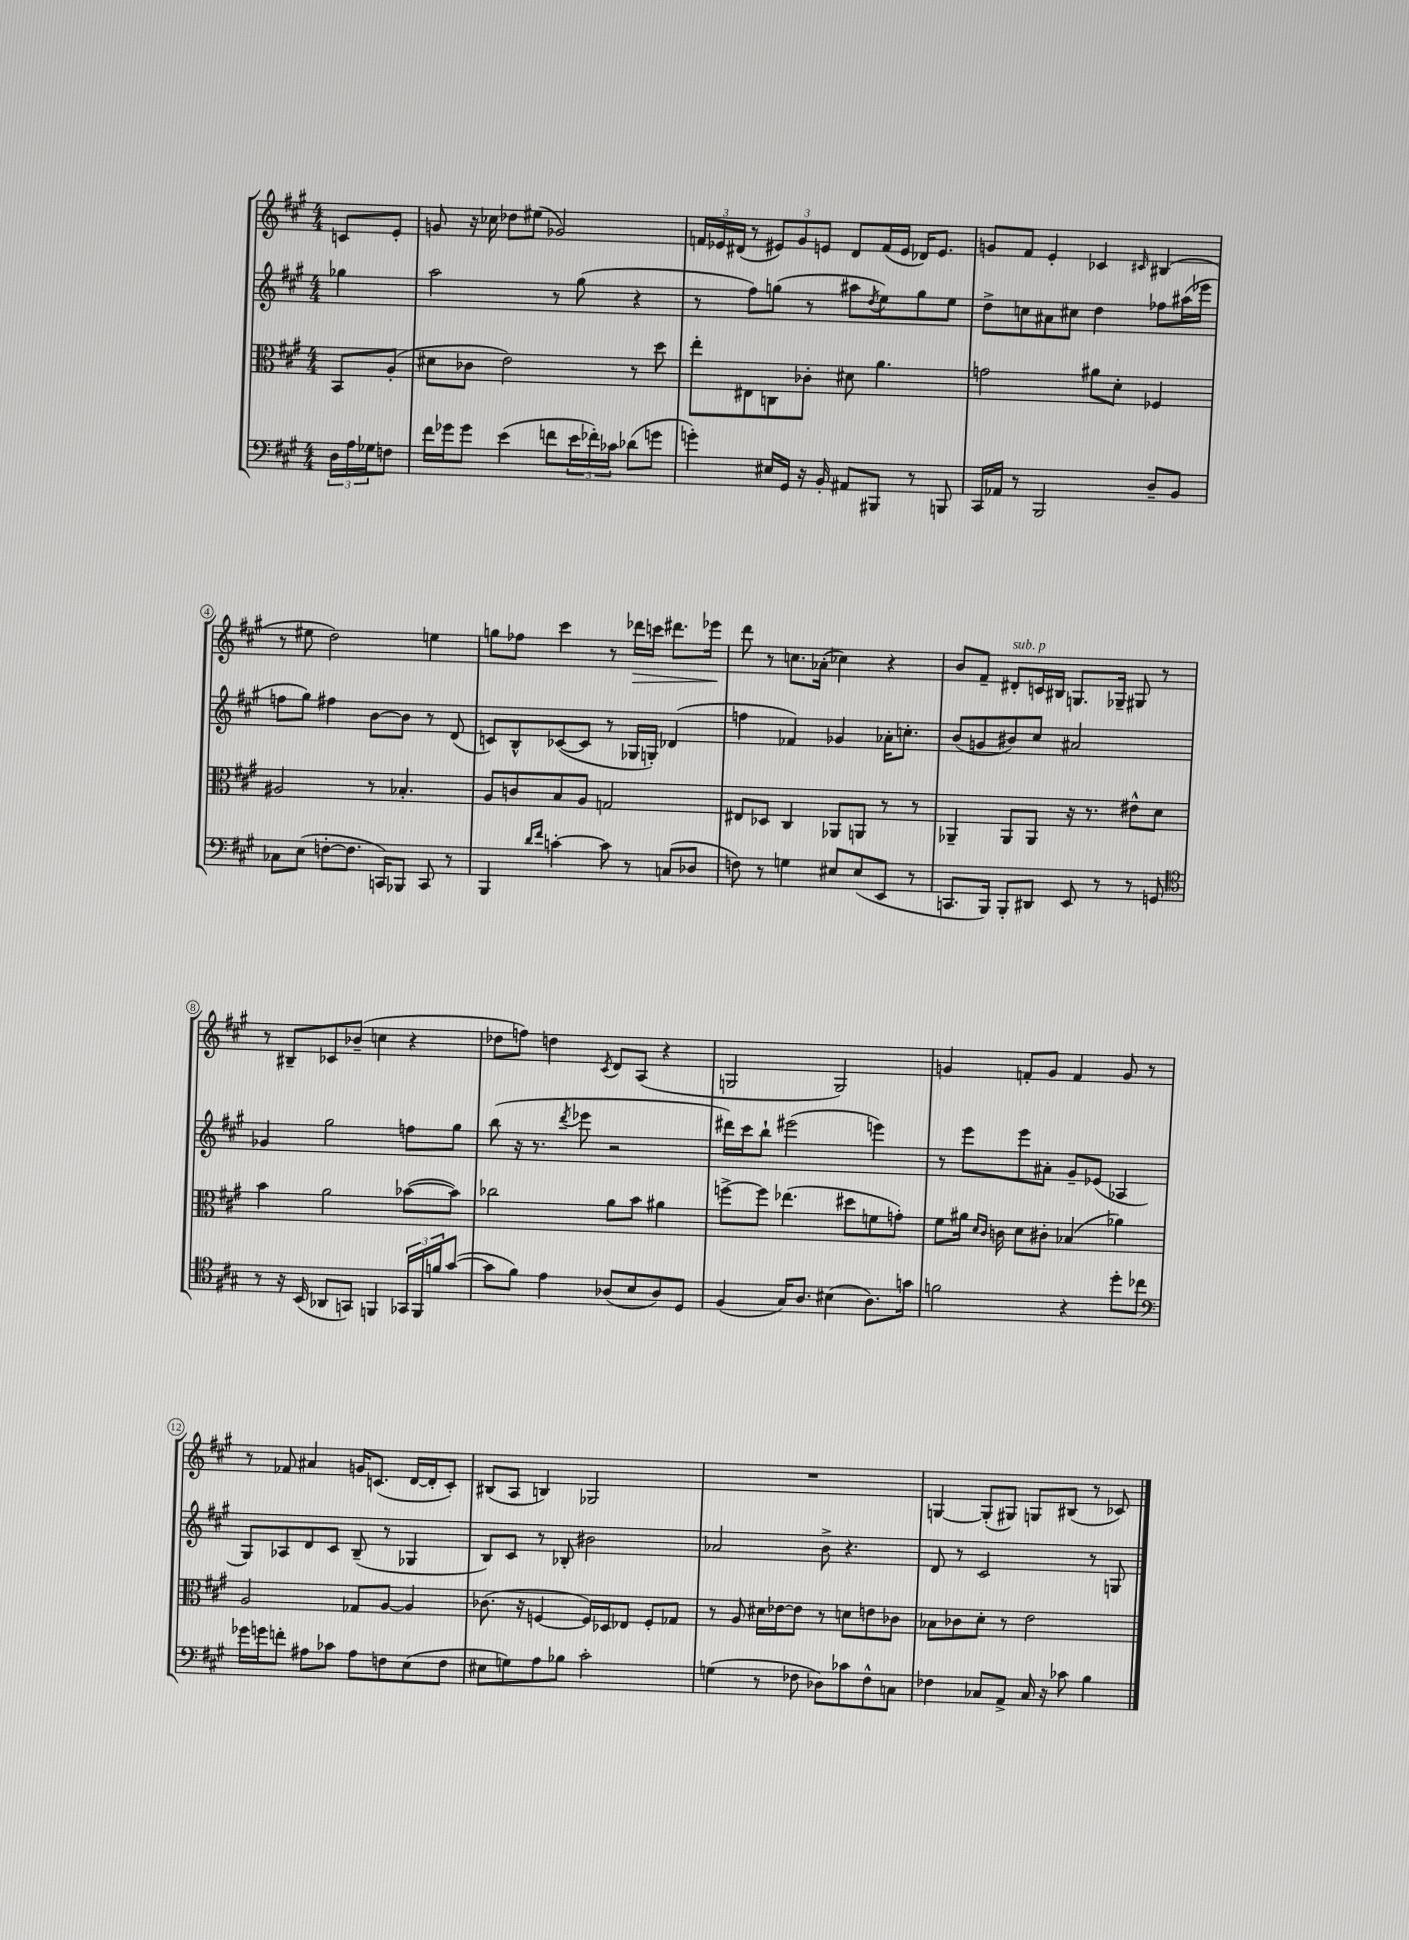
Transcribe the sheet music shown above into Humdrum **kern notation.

**kern	**kern	**kern	**kern	**dynam
*part4	*part3	*part2	*part1	*part1
*staff4	*staff3	*staff2	*staff1	*staff1
*clefF4	*clefC3	*clefG2	*clefG2	*
*k[f#c#g#]	*k[f#c#g#]	*k[f#c#g#]	*k[f#c#g#]	*
*M4/4	*M4/4	*M4/4	*M4/4	*
=	=	=	=	=
24D\LL	8BB/L	4gg-X\	8cn/L	.
24A\	.	.	.	.
24G-X\J	.	.	.	.
8Fn\J	(8A'/J	.	8e'/J	.
=1	=1	=1	=1	=1
16f#\LL	8d#X\L	2aa\	8gn/	.
16g-X\J	.	.	.	.
8g-\J	8c-X\J	.	16r	.
.	.	.	16cc-X\	.
(4e\	2e\)	.	8dd-X\L	.
.	.	.	(8ee#X\J	.
8fn\L	.	8r	2g-X/)	.
24e\L	.	(8gg#\	.	.
24f-X'\)	.	.	.	.
24c-X\JJ	.	.	.	.
(8d-X\L	8r	4r	.	.
8gn\J	8dd\	.	.	.
=2	=2	=2	=2	=2
4gn'\)	8ee'\L	8r	24fn/LL	.
.	.	.	24e-X/	.
.	.	.	(24d#X/JJ	.
.	8E#X\	8ff#\L)	8r	.
16E#X/LL	8Cn\	(8ggn\J	12e#X/L)	.
16GG#/JJ	.	.	.	.
.	.	.	12g#/	.
16r	8c-X'\J	8r	.	.
.	.	.	12en/J	.
16BB'/	.	.	.	.
8AA#X/L	8d#X\	8aa#X\L	8d#/L	.
.	.	8qdd/	.	.
8BBB#X/J	4.a\	8ee\)	(16f/L	.
.	.	.	16e/JJ	.
8r	.	8gg\	16d-X/KL)	.
.	.	.	8.e/J	.
8BBBn/	.	8ee\J	.	.
=3	=3	=3	=3	=3
16CC#/LL	2gn\	8dd^\L	8gn/L	.
16AA-X/JJ	.	.	.	.
8r	.	8ccn\	8f#/J	.
2BBB/	.	8a#X\	4e'/	.
.	.	8cc#X\J	.	.
.	8a#X\L	4dd\	4c-X/	.
.	8d'\J	.	.	.
.	.	.	16qqc#X/	.
8D~/L	4F-X/	8ff-X\L	(4B#X/	.
8BB/J	.	(16aa#X\L	.	.
.	.	16eee-X\JJ	.	.
!!LO:LB:g=z
=4	=4	=4	=4	=4
8C-X\L	2A#X/	8ffn\L	8r	.
(8E\J	.	8gg#\J)	8ee#X\	.
[8Fn'\L	.	4ff#X\	2dd\)	.
8.F\J]	.	.	.	.
.	8r	[8b\L	.	.
16CCn/KL)	.	.	.	.
8BBB-X/J	4.B-X'/	8b\J]	.	.
8CC/	.	8r	4een\	.
8r	.	(8d/	.	.
=5	=5	=5	=5	=5
4BBB/	8A/L	8cn/L)	8ggn\L	.
.	8cn/	8B^^/	8ff-X\J	.
16qqd/LL	.	.	.	.
16qqf#/JJ	.	.	.	.
[4cn'\	8B/	([8c-X/	4ccc#\	.
.	8A/J	8c-/J]	.	.
8c\]	2Gn/	8r	8r	.
!	!	!	!	!LO:HP:b
8r	.	16G-X/LL	16ddd-X\LL	>
.	.	16Gn'/JJ)	16cccn\JJ	.
(8Cn/L	.	(4d-X/	8.ddd#X\L	.
8D-X/J	.	.	.	.
.	.	.	16eee-X\Jk	.
.	.	.	.	]
=6	=6	=6	=6	=6
8Fn\)	8E#X/L	4ffn\	8ddd\	.
8r	8D-X/J	.	8r	.
4Gn\	4C#/	4f-X/)	8.ccn\L	.
.	.	.	(16a-X'\Jk	.
8E#X/L	8AA-X/L	4g-X/	4cc-X\)	.
(8E#/	8AAn/J	.	.	.
8EE/J	8r	16a-X'\KL	4r	.
.	.	8.ccn'\J	.	.
8r	8r	.	.	.
=7	=7	=7	=7	=7
8.CCn/L	4AA-X~/	(8b/L	8b/L	.
.	.	8gn/	8f#~/J	.
16BBB/Jk)	.	.	.	.
!	!	!	!LO:TX:a:i:t=sub. p	!
8BBB'/L	8AA-/L	8b#X/)	8d#X'/L	.
8DD#X/J	8AA-/J	8cc#/J	16cn/L	.
.	.	.	16B#X/JJ	.
8EE/	16r	2a#X/	8.Gn/L	.
.	8.r	.	.	.
8r	.	.	.	.
.	.	.	16G-X~/Jk	.
8r	8e#X^^\L	.	8G#X/	.
8GGn/	8d\J	.	8r	.
!!LO:LB:g=z
=8	=8	=8	=8	=8
*clefC4	*	*	*	*
8r	4b\	4g-X/	8r	.
16r	.	.	8B#X~/L	.
(16BB/	.	.	.	.
8AA-X/L	2a\	2gg#\	8c-X/	.
8GGn/J)	.	.	(8b-X~/J	.
4FFn/	.	.	4ccn\	.
24GG-X/LL	([8b-X\L	8ffn\L	4r	.
24FF/	.	.	.	.
24fn/J	.	.	.	.
([8g#/J	8b-\J])	8gg#\J	.	.
=9	=9	=9	=9	=9
8g#\L]	2cc-X\	(8bb\	8dd-X\L	.
8f#\J)	.	16r	8ffn\J)	.
.	.	8.r	.	.
4e\	.	.	4ddn\	.
.	.	8qddd/	.	.
.	.	8eee-X\	.	.
.	.	.	8qc#/	.
(8A-X/L	8a\L	2r	8d/L	.
8B/	8b\J	.	(8A/J	.
8A-/)	4a#X\	.	4r	.
8D/J	.	.	.	.
=10	=10	=10	=10	=10
(4F#/	[8ffn^\L	16ddd#X\LL)	2Gn/	.
.	.	16ccc#\J	.	.
.	8ff\J]	8bb`\J	.	.
16G#/KL)	(4.ee-X\	(2eee#X\	.	.
8.A/J	.	.	.	.
(4B#X\	.	.	2G/)	.
.	8dd#X\L	.	.	.
8.A\L)	8fn\	4eeen\)	.	.
.	8gn'\J)	.	.	.
16gn\Jk	.	.	.	.
=11	=11	=11	=11	=11
2fn\	8f#\L	8r	4gn/	.
.	16a#X\Jk	8eee\L	.	.
.	16qqd/LL	.	.	.
.	16qqc#/JJ	.	.	.
.	16cn\	.	.	.
.	8d\L	8eee\	8fn'/L	.
.	8c#X'\J	8a#X'\J	8g/J	.
4r	(4B-X/	8g#~/L	4f/	.
.	.	(8e-X/J	.	.
8dd'\L	4a-X\)	4A-X/	8g/	.
8cc-X\J	.	.	8r	.
!!LO:LB:g=z
=12	=12	=12	=12	=12
*clefF4	*	*	*	*
16g-X\LL	2A/	8G#/L)	8r	.
16gn\J	.	.	.	.
8fn'\J	.	8A-X/	8f-X/	.
8A#X\L	.	8d/	4a#X/	.
8c-X\J	.	8c#/J	.	.
8A#\L	8G-X/L	(8B~/	16gn/KL	.
.	.	.	(8.cn/J	.
8Fn\	[8A/J	8r	.	.
(8E\	4A/]	4G-X/	[16d/LL	.
.	.	.	16d'/J]	.
8F\J	.	.	8c'/J)	.
=13	=13	=13	=13	=13
8E#X\L	(8.c-X\	8B/L)	(8B#X/L	.
8Gn\)	.	8c#/J	8A/J	.
.	16r	.	.	.
8A\	[4Fn/	8r	4Bn/)	.
8B-X\J	.	8B-X'/	.	.
2c#'\	16F/LL])	2b#X\	2G-X/	.
.	16D-X/J	.	.	.
.	8E-X/J	.	.	.
.	8F'/L	.	.	.
.	8G-X/J	.	.	.
=14	=14	=14	=14	=14
(4Gn\	8r	2a-X/	1r	.
.	8A/	.	.	.
8r	16d#X\LL	.	.	.
.	[16e-X\J	.	.	.
8F-X\	8e-\J]	.	.	.
8D-X\L)	8r	8b^\	.	.
8c-X\	8dn\L	4.r	.	.
8F-^^\	8en\	.	.	.
8Cn\J	8c-X\J	.	.	.
=15	=15	=15	=15	=15
4F-X\	8B-X\L	8d/	[4Gn/	.
.	8c-X\	8r	.	.
8C-X/L	8d'\J	2c#/	(8G'/L]	.
8AA^/J	8r	.	8G#X/J)	.
16C-/	2e\	.	8Gn/L	.
16r	.	.	.	.
8c-X\	.	.	(8B#X/J	.
4B\	.	8r	8r	.
.	.	8Gn/	8c-X/)	.
==	==	==	==	==
*-	*-	*-	*-	*-
